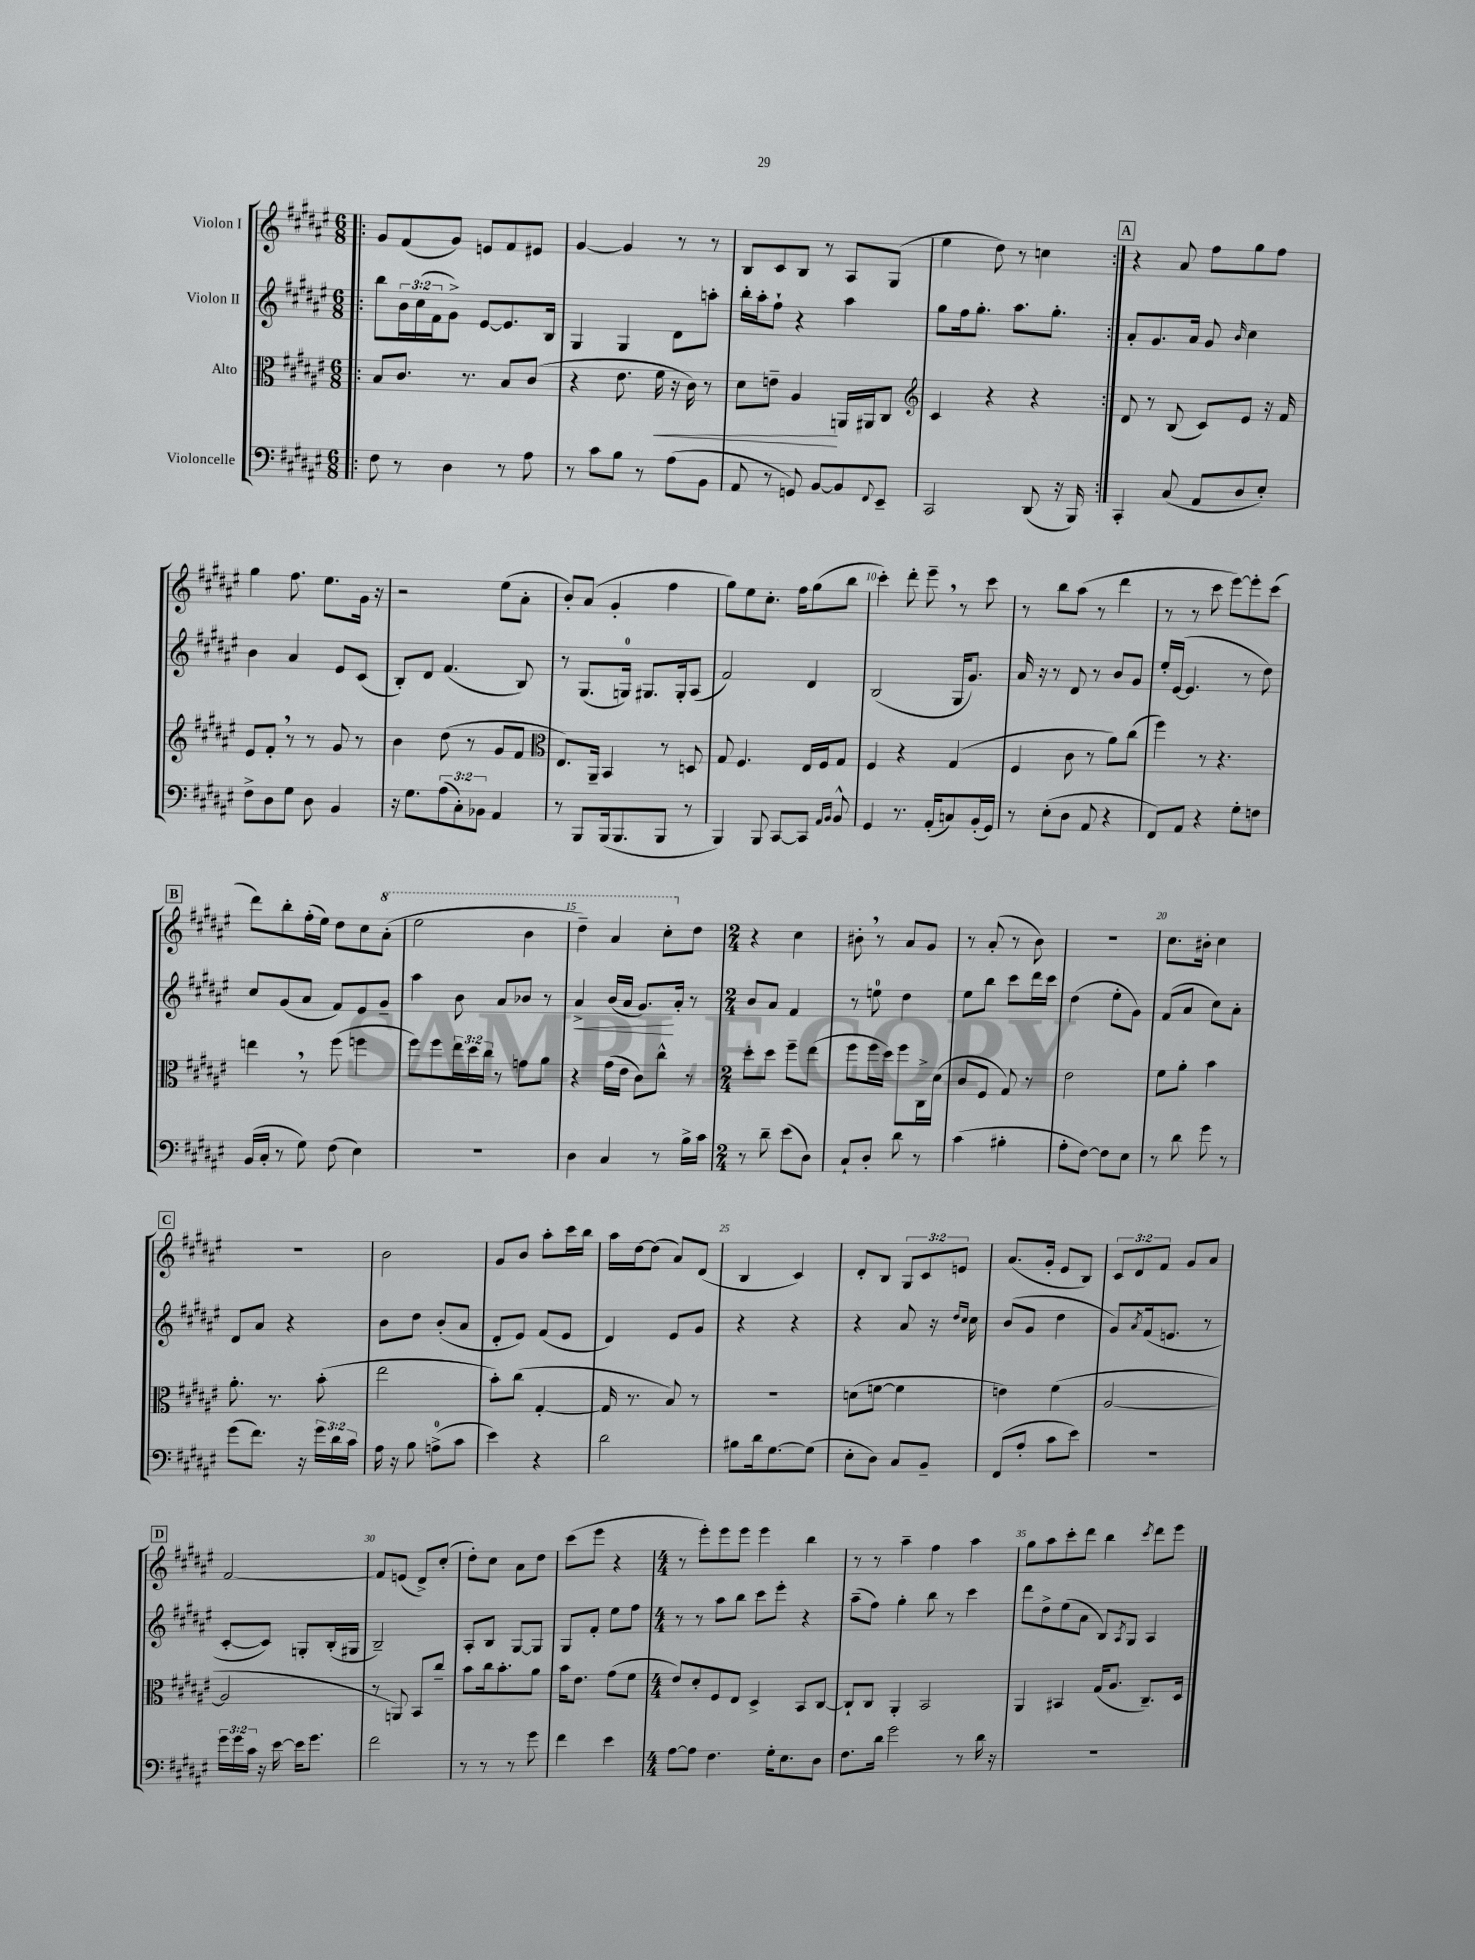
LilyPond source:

<<
\new StaffGroup <<
\new Staff = "s0" \with { instrumentName = "Violon I" } {
    \clef treble \key fis \major \numericTimeSignature \time 6/8 \override Staff.TupletNumber.text = #tuplet-number::calc-fraction-text
    \repeat volta 2 { \bar ".|:" gis'8 fis'8( gis'8) e'8 fis'8 eis'8 |
    gis'4~ gis'4 r8 r8 |
    b8 cis'8 b8 r8 ais8 gis8( |
    eis''4 dis''8) r8 c''4 | }
    \mark \markup { \box "A" } r4 ais'8 fis''8 gis''8 fis''8 |
    gis''4 fis''8. eis''8. gis'16 r16 |
    r2 eis''8( ais'8-. |
    b'8-.) ais'8( gis'4-. fis''4 |
    gis''8) eis''8 cis''8.-. fis''16 gis''8( b''8 |
    cis'''4-.) dis'''8-. eis'''8-- \breathe r8 cis'''8 |
    r8 b''8 ais''8( r8 dis'''4 |
    r8 r8 cis'''8 eis'''8~) eis'''8-. cis'''8( |
    \mark \markup { \box "B" } dis'''8) b''8-. fis''16-.( eis''16) dis''8 cis''8 \ottava #1 ais''8-.( |
    eis'''2 b''4 |
    dis'''4--) ais''4 cis'''8-. \ottava #0 dis''8 |
    \numericTimeSignature \time 2/4 r4 cis''4 |
    bis'8-. \breathe r8 ais'8 gis'8 |
    r8 ais'8-.( r8 b'8) |
    R2 |
    cis''8. bis'16-. cis''4 |
    \mark \markup { \box "C" } r2 |
    b'2 |
    gis'8 b'8 ais''8-. cis'''16 b''16 |
    ais''16 dis''16~ dis''8( ais'8) dis'8( |
    b4 cis'4) |
    dis'8-. b8 \tuplet 3/2 { gis8 cis'8 e'8 } |
    ais'8.( gis'16-. eis'8 b8) |
    \tuplet 3/2 { cis'8 dis'8 fis'8 } gis'8 ais'8 |
    \mark \markup { \box "D" } fis'2~ |
    fis'8 e'8( dis'8->) cis''8-.( |
    dis''8-.) cis''8 ais'8 dis''8 |
    cis'''8( eis'''8 r4 |
    \numericTimeSignature \time 4/4 r8 eis'''8-.) eis'''8 eis'''8 eis'''4 b''4 |
    r8 r8 ais''4-- fis''4 ais''4 |
    gis''8 ais''8 cis'''8-. dis'''8 b''4 \acciaccatura { cis'''8 } dis'''8 eis'''8 \bar "|." |
}
\new Staff = "s1" \with { instrumentName = "Violon II" } {
    \clef treble \key fis \major \numericTimeSignature \time 6/8 \override Staff.TupletNumber.text = #tuplet-number::calc-fraction-text
    \repeat volta 2 { \bar ".|:" b''8 \tuplet 3/2 { b'16 cis''16( fis'16 } gis'8->) eis'8~ eis'8. b16 |
    gis4 gis4 dis'8 a''8-. |
    b''16-. ais''16-. fis''8-! r4 ais''4 |
    gis''8 fis''16 gis''8.-. ais''8. gis''8.-. | }
    \mark \markup { \box "A" } ais'8-. gis'8. ais'16 gis'8 \grace { b'16 } cis''4 |
    b'4 ais'4 eis'8 cis'8( |
    b8-.) dis'8 fis'4.( b8) |
    r8 gis8.( g16-0) gis8. gis16-. ais8( |
    fis'2) dis'4 |
    b2( gis16 gis'8.) |
    ais'16 r16 r8 dis'8 r8 b'8 gis'8 |
    eis''16-. eis'16~( eis'4. r8 dis''8) |
    \mark \markup { \box "B" } cis''8 gis'8( ais'8 fis'8) eis'8 gis'8-- |
    ais''4 b'8 ais'8 bes'8 r8 |
    ais'4->\< b'16( ais'16 gis'8.\!) ais'16-. r8 |
    \numericTimeSignature \time 2/4 b'8 ais'8 fis'4 |
    r8 e''8-0 dis''4 |
    eis''8 b''8 cis'''8 dis'''16 cis'''16 |
    dis''4( eis''8-. gis'8) |
    fis'8( ais'8 cis''8) ais'8-. |
    \mark \markup { \box "C" } dis'8 ais'8 r4 |
    b'8 dis''8 b'8-.( ais'8 |
    dis'8-. eis'8) fis'8( eis'8 |
    dis'4) eis'8 gis'8 |
    r4 r4 |
    r4 ais'8 r16 \grace { dis''16 cis''16 } cis''16 |
    b'8( gis'8 dis''4 |
    gis'8) \acciaccatura { ais'8 } fis'16( e'8. r8 |
    \mark \markup { \box "D" } cis'8~-. cis'8) g8-. b16-.( gis16 |
    b2--) |
    ais8-. b8 gis8~ gis8 |
    gis8 fis'8-. eis''8 fis''8 |
    \numericTimeSignature \time 4/4 r8 r8 ais''8 b''8 cis'''8 eis'''8-. r4 |
    ais''8--( fis''8) gis''4-. b''8 r8 cis'''4 |
    dis'''8 dis''8-> eis''8( ais'8 b8) \acciaccatura { ais8 } gis8 ais4 \bar "|." |
}
\new Staff = "s2" \with { instrumentName = "Alto" } {
    \clef alto \key fis \major \numericTimeSignature \time 6/8 \override Staff.TupletNumber.text = #tuplet-number::calc-fraction-text
    \repeat volta 2 { \bar ".|:" b8 cis'8. r8. b8 cis'8( |
    r4 eis'8. fis'16\< r16 cis'16) r8 |
    dis'8 e'8-- ais4\! a,16 ais,16 cis8 |
    \clef treble cis'4 r4 r4 | }
    \mark \markup { \box "A" } dis'8 r8 b8( cis'8) eis'8 r16 fis'16 |
    eis'8 fis'8-. \breathe r8 r8 gis'8 r8 |
    b'4 dis''8( r8 gis'8 fis'8 |
    \clef alto eis8.) ais,16-- b,4 r8 d8 |
    gis8 fis4. eis16 fis16 gis8 |
    fis4 r4 gis4( |
    fis4 cis'8 r8 ais'8) cis''8( |
    fis''4) r8 r4. |
    \mark \markup { \box "B" } e''4 \breathe r8 fis''8( f''4 |
    fis''8) fis''8 \tuplet 3/2 { eis''16 dis''16 cis''16 } r8 g'8 ais'8 |
    r4 gis'16( eis'16 cis'8) cis''8-^ r8 |
    \numericTimeSignature \time 2/4 dis''8-. dis''8 fis''8-- eis''8( |
    fis''8 fis''16 dis''16) fis''8 cis16-> dis'16( |
    cis'8 fis8 gis8) r8 |
    eis'2 |
    fis'8 ais'8-. b'4 |
    \mark \markup { \box "C" } ais'8.-. r8. b'8-.( |
    eis''2 |
    b'8-.) cis''8( gis4~-. |
    gis16 r8. b8) r8 |
    r2 |
    d'8( f'8~ f'4 |
    e'4) fis'4( |
    ais2~ |
    \mark \markup { \box "D" } ais2 |
    r8 a,8) b,8 cis''8-- |
    b'8 cis''16 b'8.-. ais'8 |
    b'16 eis'8. gis'8( fis'8 |
    \numericTimeSignature \time 4/4 eis'8) dis'8-. fis8 eis8 dis4-> b,8 cis8~ |
    cis8-! cis8 ais,4-. b,2 |
    ais,4 bis,4 gis16( ais8. cis8.--) dis16 \bar "|." |
}
\new Staff = "s3" \with { instrumentName = "Violoncelle" } {
    \clef bass \key fis \major \numericTimeSignature \time 6/8 \override Staff.TupletNumber.text = #tuplet-number::calc-fraction-text
    \repeat volta 2 { \bar ".|:" fis8 r8 dis4 r8 ais8 |
    r8 cis'8 b8 r8 ais8( b,8 |
    ais,8 r8 g,8) b,8~ b,8 \appoggiatura { fis,8 } eis,8-- |
    cis,2 dis,8( r16 b,,16) | }
    \mark \markup { \box "A" } cis,4-. cis8( ais,8 dis8 eis8-.) |
    fis8-> dis8 gis8 dis8 b,4 |
    r16 gis8. \tuplet 3/2 { ais8( cis8-.) bes,8 } ais,4 |
    r8 b,,8 b,,16( b,,8. b,,8 r8 |
    b,,4) b,,8 cis,8~ cis,8 \grace { ais,16 b,16 } b,8-^ |
    gis,4 r8. ais,16-.( c8) b,16-.( gis,16) |
    r8 eis8-.( dis8 ais,8 r4 |
    fis,8) ais,8 r4 gis8-. f8 |
    \mark \markup { \box "B" } b,16( cis16-. r8 gis8) fis8( eis4) |
    R2. |
    dis4 cis4 r8 b16-> cis'16 |
    \numericTimeSignature \time 2/4 r8 dis'8-- eis'8( dis8) |
    cis8-! dis8-. dis'8 r8 |
    cis'4( bis4-. |
    ais8-. fis8~) fis8 eis8 |
    r8 dis'8 gis'8 r8 |
    \mark \markup { \box "C" } gis'8( fis'8.) r16 \tuplet 3/2 { gis'16 dis'16 cis'16 } |
    ais16 r16 b8 a8-0->( cis'8 |
    eis'4) r4 |
    dis'2 |
    bis8 dis'16 gis8.~ gis8( |
    eis8-. dis8) cis8 b,8-- |
    fis,8( ais8-. cis'8 eis'8) |
    r2 |
    \mark \markup { \box "D" } \tuplet 3/2 { gis'16 gis'16 cis'16 } r16 eis'16~ eis'16 gis'8. |
    fis'2 |
    r8 r8 r8 gis'8 |
    fis'4 eis'4 |
    \numericTimeSignature \time 4/4 ais8~ ais8 fis4. gis16-. eis8. dis8 |
    fis8. dis'16 gis'2 r8 dis'16 r16 |
    R1 \bar "|." |
}
>>
>>
\layout { \context { \Score \override BarNumber.break-visibility = ##(#f #t #t) barNumberVisibility = #(every-nth-bar-number-visible 5) } }
